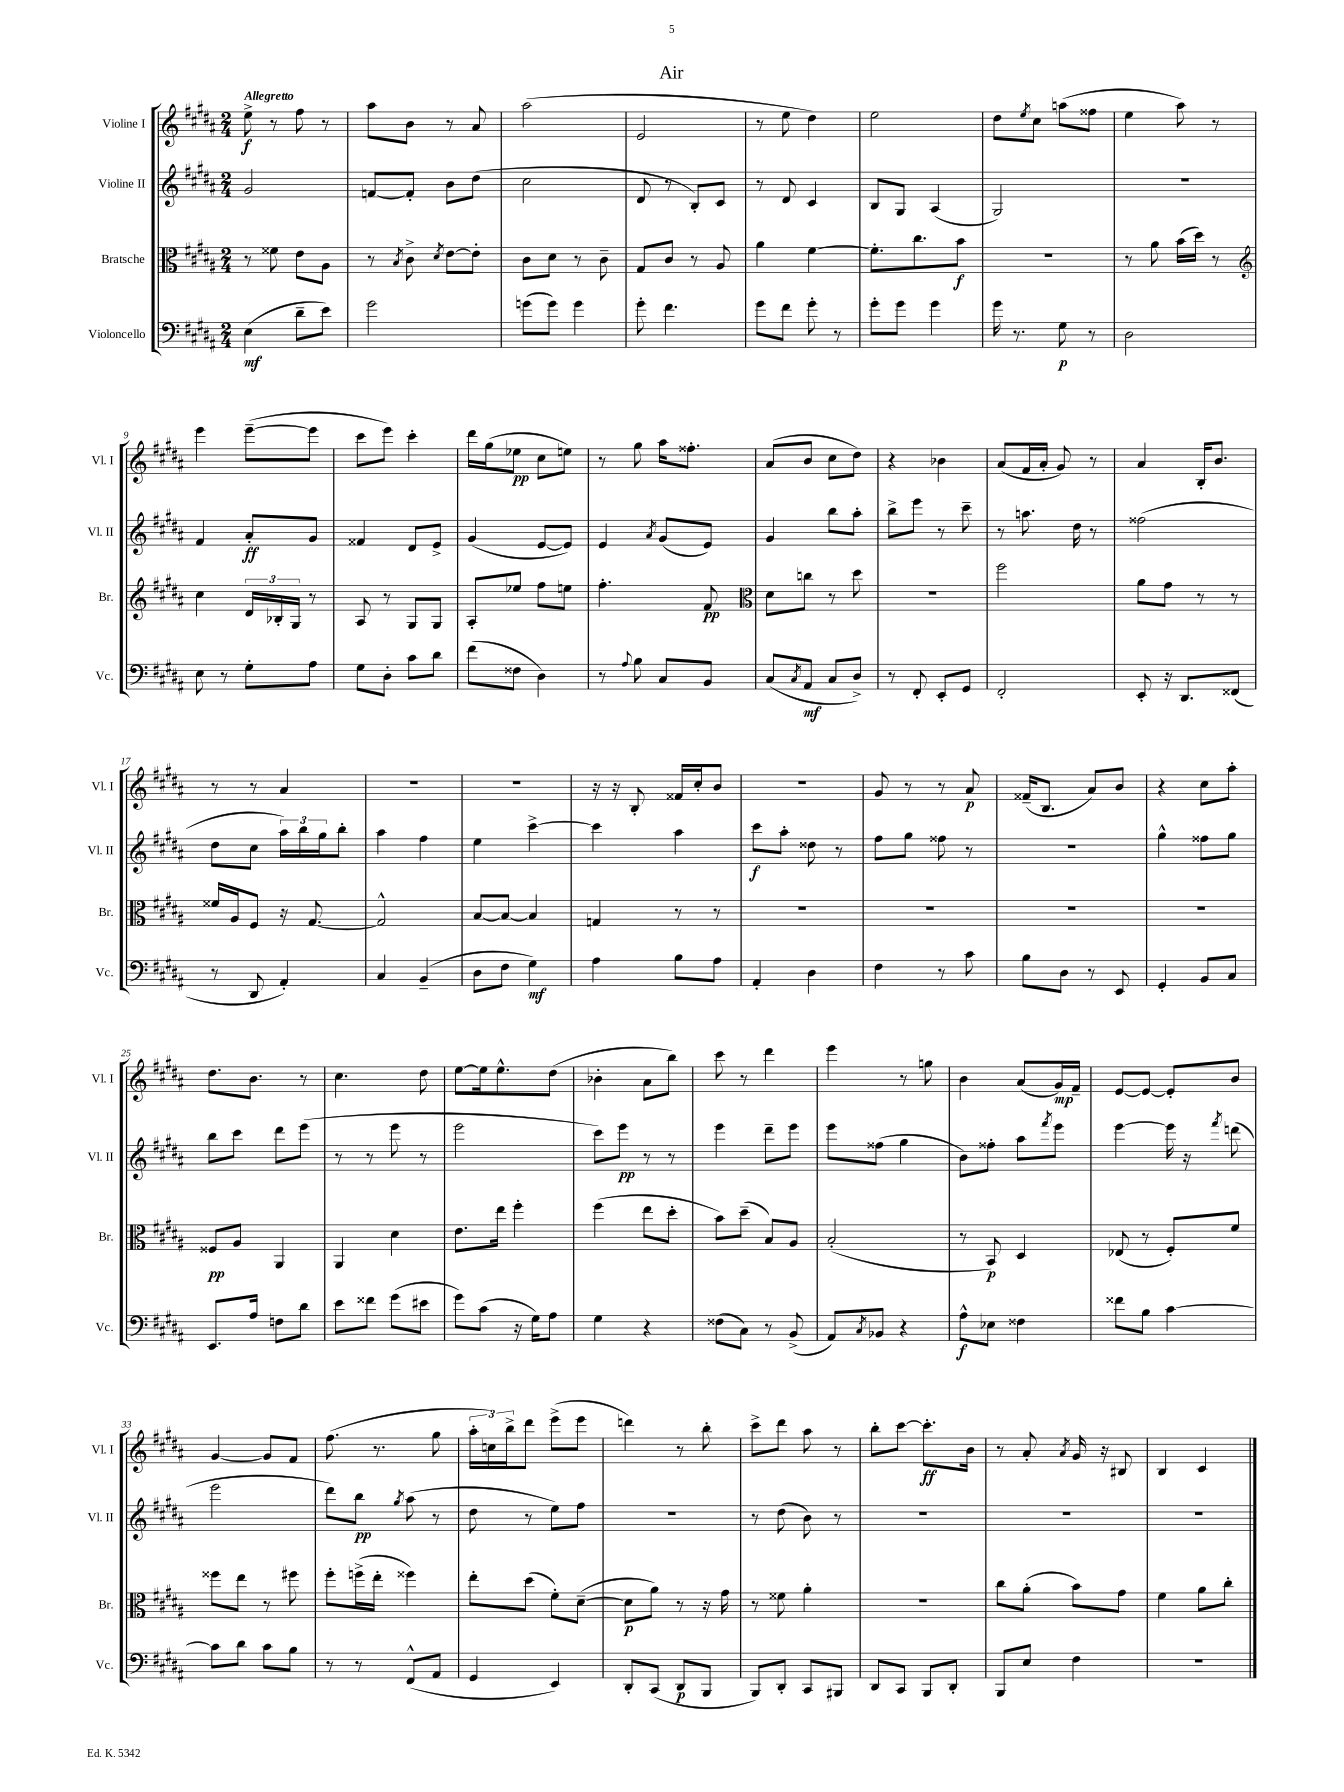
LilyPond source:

\header { title = "Air" }
<<
\new StaffGroup <<
\new Staff = "s0" \with { instrumentName = "Violine I" shortInstrumentName = "Vl. I" } {
    \clef treble \key b \major \numericTimeSignature \time 2/4 \tempo "Allegretto"
    e''8->\f r8 fis''8 r8 |
    ais''8 b'8 r8 ais'8 |
    ais''2( |
    e'2 |
    r8 e''8 dis''4) |
    e''2 |
    dis''8 \acciaccatura { e''8 } cis''8 a''8( fisis''8 |
    e''4 ais''8) r8 |
    e'''4 e'''8~--( e'''8 |
    cis'''8 e'''8) cis'''4-. |
    dis'''16 gis''16( ees''8\pp cis''8 e''8) |
    r8 gis''8 ais''16 fisis''8.-. |
    ais'8( b'8 cis''8 dis''8) |
    r4 bes'4 |
    ais'8( fis'16 ais'16-. gis'8) r8 |
    ais'4 b16-. b'8. |
    r8 r8 ais'4 |
    r2 |
    R2 |
    r16 r16 b8-. fisis'16 cis''16-. b'8 |
    R2 |
    gis'8 r8 r8 ais'8\p |
    fisis'16--( b8. ais'8) b'8 |
    r4 cis''8 ais''8-. |
    dis''8. b'8. r8 |
    cis''4. dis''8 |
    e''8~ e''16 e''8.-^ dis''8( |
    bes'4-. ais'8 b''8) |
    cis'''8 r8 dis'''4 |
    e'''4 r8 g''8 |
    b'4 ais'8( gis'16\mp) fis'16-- |
    e'8~ e'8~ e'8-. b'8 |
    gis'4~ gis'8 fis'8 |
    fis''8.( r8. gis''8 |
    \tuplet 3/2 { ais''16-. c''16) b''16-> } dis'''8 e'''8->( e'''8 |
    d'''4) r8 b''8-. |
    cis'''8-> dis'''8 ais''8 r8 |
    b''8-. cis'''8~ cis'''8.-.\ff b'16 |
    r8 ais'8-. \acciaccatura { ais'8 } gis'16 r16 bis8 |
    b4 cis'4 \bar "|." |
}
\new Staff = "s1" \with { instrumentName = "Violine II" shortInstrumentName = "Vl. II" } {
    \clef treble \key b \major \numericTimeSignature \time 2/4
    gis'2 |
    f'8~ f'8-. b'8 dis''8( |
    cis''2 |
    dis'8 r8 b8-.) cis'8 |
    r8 dis'8 cis'4 |
    b8 gis8 ais4( |
    gis2) |
    r2 |
    fis'4 ais'8-.\ff gis'8 |
    fisis'4 dis'8 e'8-> |
    gis'4( e'8~ e'8) |
    e'4 \acciaccatura { ais'8 } gis'8( e'8) |
    gis'4 b''8 ais''8-. |
    b''8-> e'''8 r8 cis'''8-- |
    r8 a''8. dis''16 r8 |
    fisis''2( |
    dis''8 cis''8 \tuplet 3/2 { ais''16) b''16 gis''16 } b''8-. |
    ais''4 fis''4 |
    e''4 cis'''4~-> |
    cis'''4 ais''4 |
    cis'''8\f ais''8-. disis''8 r8 |
    fis''8 gis''8 fisis''8 r8 |
    R2 |
    gis''4-^ fisis''8 gis''8 |
    b''8 cis'''8 dis'''8 e'''8( |
    r8 r8 e'''8 r8 |
    e'''2 |
    cis'''8) e'''8\pp r8 r8 |
    e'''4 dis'''8-- e'''8 |
    e'''8 fisis''8( gis''4 |
    b'8) fisis''8-. ais''8 \acciaccatura { fis'''8 } e'''8 |
    e'''4~ e'''16 r16 \acciaccatura { fis'''8 } d'''8( |
    e'''2 |
    dis'''8) b''8\pp \acciaccatura { gis''8 } ais''8( r8 |
    dis''8 r8 e''8) fis''8 |
    r2 |
    r8 dis''8( b'8) r8 |
    R2 |
    R2 |
    R2 \bar "|." |
}
\new Staff = "s2" \with { instrumentName = "Bratsche" shortInstrumentName = "Br." } {
    \clef alto \key b \major \numericTimeSignature \time 2/4
    r8 fisis'8 e'8 ais8 |
    r8 \acciaccatura { b8 } cis'8-> \acciaccatura { dis'8 } e'8~ e'8-. |
    cis'8 dis'8 r8 cis'8-- |
    gis8 cis'8 r8 ais8 |
    ais'4 fis'4~ |
    fis'8.-. cis''8. b'8\f |
    r2 |
    r8 ais'8 b'16( dis''16) r8 |
    \clef treble cis''4 \tuplet 3/2 { dis'16 bes16-. gis16 } r8 |
    ais8 r8 gis8 gis8 |
    ais8-. ees''8 fis''8 e''8 |
    fis''4.-. fis'8\pp |
    \clef alto dis'8 c''8 r8 dis''8 |
    R2 |
    fis''2 |
    ais'8 gis'8 r8 r8 |
    fisis'16 ais16 fis8 r16 gis8.~ |
    gis2-^ |
    b8~ b8~ b4 |
    g4 r8 r8 |
    R2 |
    R2 |
    R2 |
    R2 |
    fisis8\pp ais8 ais,4 |
    ais,4 dis'4 |
    e'8. e''16 fis''4-. |
    fis''4( e''8 dis''8-. |
    b'8) dis''8--( b8) ais8 |
    b2-.( |
    r8 b,8\p) dis4 |
    ees8( r8 fis8-.) fis'8 |
    fisis''8 e''8 r8 fis''8 |
    fis''8-. f''16->( e''16-. fisis''4) |
    e''8-. dis''8( fis'8-.) dis'8~--( |
    dis'8\p ais'8) r8 r16 gis'16 |
    r8 fisis'8 ais'4-. |
    r2 |
    cis''8 ais'8-.( b'8) gis'8 |
    fis'4 ais'8 cis''8-. \bar "|." |
}
\new Staff = "s3" \with { instrumentName = "Violoncello" shortInstrumentName = "Vc." } {
    \clef bass \key b \major \numericTimeSignature \time 2/4
    e4\mf( dis'8-- e'8) |
    gis'2 |
    g'8( g'8) g'4 |
    gis'8-. fis'4. |
    gis'8 fis'8 gis'8-. r8 |
    gis'8-. gis'8 gis'4 |
    gis'16 r8. gis8\p r8 |
    dis2 |
    e8 r8 gis8-. ais8 |
    gis8 dis8-. cis'8 dis'8 |
    fis'8( fisis8 dis4) |
    r8 \appoggiatura { ais8 } b8 cis8 b,8 |
    cis8( \acciaccatura { cis8 } ais,8\mf cis8 dis8->) |
    r8 fis,8-. e,8-. gis,8 |
    fis,2-. |
    e,8-. r16 dis,8. fisis,8( |
    r8 dis,8 ais,4-.) |
    cis4 b,4--( |
    dis8 fis8 gis4\mf) |
    ais4 b8 ais8 |
    ais,4-. dis4 |
    fis4 r8 cis'8 |
    b8 dis8 r8 e,8 |
    gis,4-. b,8 cis8 |
    e,8. ais16 f8 dis'8 |
    e'8 fisis'8 gis'8( eis'8 |
    gis'8) cis'8( r16 gis16) ais8 |
    gis4 r4 |
    fisis8( cis8) r8 b,8->( |
    ais,8) \acciaccatura { cis8 } bes,8 r4 |
    ais8-^\f ees8 fisis4 |
    fisis'8 b8 cis'4~ |
    cis'8 dis'8 cis'8 b8 |
    r8 r8 fis,8-^( ais,8 |
    gis,4 e,4) |
    dis,8-. cis,8( dis,8\p b,,8 |
    b,,8) dis,8-. cis,8 bis,,8 |
    dis,8 cis,8 b,,8 dis,8-. |
    b,,8 e8 fis4 |
    r2 \bar "|." |
}
>>
>>
